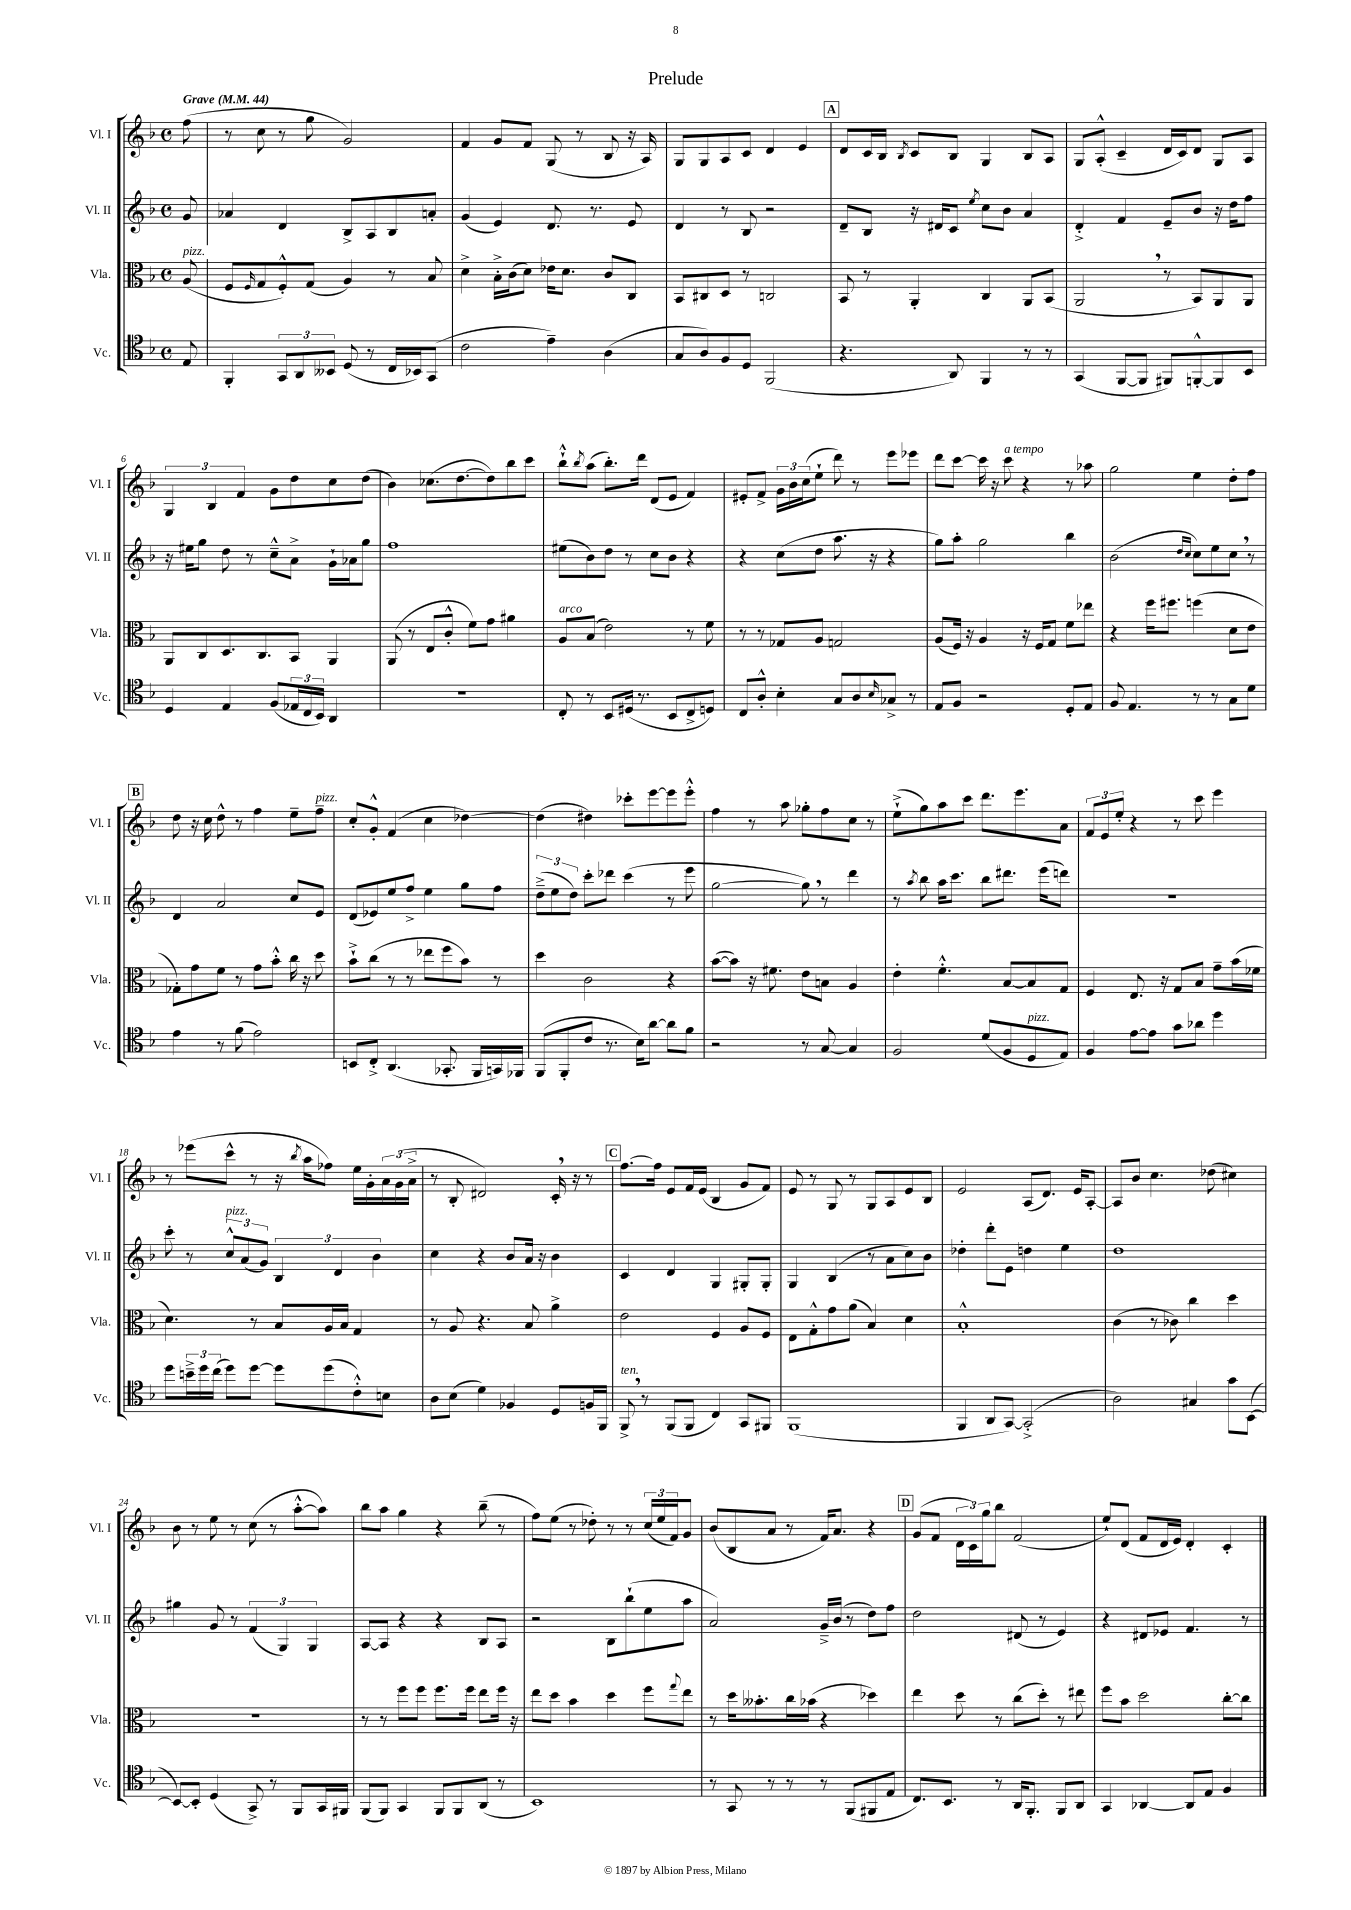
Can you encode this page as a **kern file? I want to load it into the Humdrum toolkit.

**kern	**kern	**kern	**kern
*staff4	*staff3	*staff2	*staff1
*clefC4	*clefC3	*clefG2	*clefG2
*k[b-]	*k[b-]	*k[b-]	*k[b-]
*M4/4	*M4/4	*M4/4	*M4/4
*met(c)	*met(c)	*met(c)	*met(c)
*MM44	*MM44	*MM44	*MM44
8E	(8A	8g	(8ff
=	=	=	=
4FF'	8F	4a-	8r
.	16qqF	.	.
.	8G	.	8cc
12GG	8F'^^)	4d	8r
12AA	.	.	.
.	(8G	.	8gg
12BB--	.	.	.
(8D	4A)	8B-^	2g)
8r	.	8A	.
16C	8r	8B-	.
16BB-)	.	.	.
(8GG	8B-	8a'	.
=	=	=	=
2c	4d^	(4g	4f
.	16B-'^	4e)	8g
.	(16c	.	.
.	8d)	.	8f
4e~)	16e-	8.d	(8G
.	8.d	.	.
.	.	.	8r
.	.	8.r	.
(4A	8c	.	8B-
.	8C	8e	16r
.	.	.	16A)
=	=	=	=
8G	8BB-	4d	8G
8A)	8C#	.	8G
8F	8D	8r	8A
8D	8r	8B-	8c
(2FF	2C	2r	4d
.	.	.	4e
=	=	=	=
4.r	8BB-	8d~	8d
.	8r	8B-	16c
.	.	.	16B-
.	.	.	8qB-
.	4AA'	16r	8c
.	.	16d#	.
8AA)	.	8c	8B-
.	.	8qee	.
4FF	4C	8cc	4G
.	.	8b-	.
8r	8AA	4a	8B-
8r	(8BB-	.	8A
=	=	=	=
(4GG	2AA	4d'^	8G
.	.	.	(8A'^^
[8FF	.	4f	4c~
8FF]	.	.	.
8FF#)	8r	8e~	16d
.	.	.	16c)
[8FF'^^	8BB-)	8b-	8d
8FF]	8AA	16r	8G
.	.	16dd	.
8BB-	8AA	8ff	8A
=	=	=	=
4D	8AA	16r	6G
.	.	16ee#	.
.	8C	8gg	.
.	.	.	6B-
4E	8.D	8dd	.
.	.	.	6f
.	.	8r	.
.	8.C	.	.
(8F	.	8cc~^^	8g
24E-	8BB-	8a^	8dd
24C	.	.	.
24BB-)	.	.	.
4AA	4AA	16g`	8cc
.	.	16a-	.
.	.	8gg	(8dd
=	=	=	=
1r	(8AA	1ff	4b-)
.	8r	.	.
.	8E	.	(8.cc-
.	8c'^^	.	.
.	.	.	[8.dd
.	8f)	.	.
.	8g	.	8dd])
.	4a#	.	8bb-
.	.	.	8ccc
=	=	=	=
8C'	8A	(8ee#	8bb-`^^
.	.	.	8qbb-
8r	(8B-	8b-)	(8aa
8BB-	2e)	8dd	8.bb-')
(16D#	.	8r	.
8.r	.	.	16ddd
.	.	8cc	(8d
8BB-	.	8b-	8e
8C^	8r	4r	4f)
8D)	8f	.	.
=	=	=	=
8C	8r	4r	8e#'
8A'^^	8r	.	8f^
4B-'	8G-	(8cc	24g
.	.	.	24b-
.	.	.	(24cc
.	8A	8dd	8ee`
8G	2G	8.aa	8ddd)
8A	.	.	8r
.	.	16r	.
16qqB-	.	.	.
8G-^	.	4r	8eee
8r	.	.	8eee-
=	=	=	=
8E	(8A	8gg)	8ddd
8F	16F)	8aa'	[8ccc
.	16r	.	.
2r	4A	2gg	16ccc]
.	.	.	16r
.	.	.	8ccc
.	16r	.	4r
.	16F	.	.
.	8G	.	.
8D'	8f	4bb-	8r
8E	8ee-	.	8aa-
=	=	=	=
8F	4r	(2b-	2gg
4.E	.	.	.
.	16ff	.	.
.	8.ff#	.	.
.	.	16qqdd	.
.	.	16qqcc	.
8r	(4ff	8cc)	4ee
8r	.	8ee	.
8G	8d	8cc	8dd'
8d	8e	8r	8ff
=	=	=	=
4e	8G-')	4d	8dd
.	8g	.	16r
.	.	.	16cc
8r	8f	2a	8dd^^
(8f	8r	.	8r
2e)	8g	.	4ff
.	8b-'^^	.	.
.	16cc	8cc	8ee~
.	16r	.	.
.	8dd	8e	8ff~
=	=	=	=
8BB	8b-`^	(8d	8cc'
8C'^	(8cc	8e-)	8g'^^
(4.AA	8r	8ee	(4f
.	8r	8ff^	.
.	8ee-	4ee	4cc
8.GG-'	8ff	.	.
.	8b-)	8gg	[4dd-)
16FF	.	.	.
16GG)	8r	8ff	.
16FF-	.	.	.
=	=	=	=
(8FF	4dd	(12dd~^	(4dd-]
.	.	12ee	.
8FF'	.	.	.
.	.	12dd)	.
8c	2c	8ccc'	4dd#)
8.r	.	8ddd-	.
.	.	(4ccc	8ccc-'
16B-)	.	.	.
[8a	.	.	[8eee
8a]	4r	8r	8eee]
8f	.	8eee	8eee'^^
=	=	=	=
2r	([8b-	[2gg	4ff
.	8b-])	.	.
.	16r	.	8r
.	8.f#	.	.
.	.	.	8aa
8r	8e	8gg])	8gg-'
[8G	8B	8r	8ff
4G]	4A	4ddd	8cc
.	.	.	8r
=	=	=	=
2F	4e'	8r	(8ee`^
.	.	8qaa	.
.	.	8bb-	8gg)
.	4.f'^^	16aa	8aa
.	.	8.ccc	.
.	.	.	8ccc
(8d	.	8bb-	8.ddd
8F	[8B-	8.ddd#	.
.	.	.	8.eee
8D	8B-]	.	.
.	.	(16eee	.
8E)	8G	8ddd)	8a
=	=	=	=
4F	4F	1r	12f
.	.	.	12e
.	.	.	12ee'
[8e	8.E	.	4r
8e]	.	.	.
.	16r	.	.
8g	8G	.	8r
8a-	8B-	.	8ccc
4dd	8g~	.	4eee
.	(16b-	.	.
.	16f-	.	.
=	=	=	=
8dd	4.d)	8ccc'	8r
24b~^	.	8r	(8eee-
24dd	.	.	.
(24cc	.	.	.
8dd)	.	12cc^^	8ccc^^
.	.	(12a	.
[8dd	8r	.	8r
.	.	12g)	.
8dd]	8B-	6B-	16r
.	.	.	8qbb-
.	.	.	16aa
(8dd	16A	.	8ff-)
.	.	6d	.
.	16B-	.	.
8c'^^)	4G	.	16ee
.	.	.	16g'
.	.	6b-	.
8B	.	.	24a
.	.	.	(24g
.	.	.	24a^
=	=	=	=
8A	8r	4cc	8r
(8B-	8A	.	8B-'
4d)	4.r	4r	2d#)
4F-	.	8b-	.
.	8B-	16a	.
.	.	16r	.
8D	4a^	4b-	16c'
.	.	.	16r
16F	.	.	8r
16FF	.	.	.
=	=	=	=
8FF^	2e	4c	[8.ff
8r	.	.	.
.	.	.	16ff]
(8FF	.	4d	8e
8FF	.	.	16f
.	.	.	(16e
4C)	4F	4G	4B-
8GG	8A	8G#'	8g
8FF#	8F	8G#'	8f)
=	=	=	=
(1FF	8E	4G	8e
.	8G'^^	.	8r
.	8g	(4B-	8G
.	(8a	.	8r
.	4B-)	8r	8G
.	.	8a	8A
.	4d	8cc)	8e
.	.	8b-	8B-
=	=	=	=
4FF	1B-'^^	4dd-'	2e
8AA	.	8ddd'	.
[8GG)	.	8e	.
(2GG'^]	.	4dd	(8A
.	.	.	8.d)
.	.	4ee	.
.	.	.	16e
.	.	.	[8A'
=	=	=	=
2A)	(4c	1dd	8A]
.	.	.	8b-
.	8r	.	4.cc
.	8c-)	.	.
4G#	4cc	.	.
.	.	.	(8dd-
8g	4dd	.	4cc#)
([8BB-	.	.	.
=	=	=	=
8BB-_)	1r	4gg#	8b-
8BB-']	.	.	8r
(4D	.	8g	8ee
.	.	8r	8r
8GG^)	.	(6f	(8cc
8r	.	.	8r
.	.	6G)	.
8FF	.	.	[8aa'^^
.	.	6G	.
16GG	.	.	8aa])
16FF#	.	.	.
=	=	=	=
(8FF	8r	[8A	8bb-
8FF)	8r	8A]	8aa
4GG	8ff	4r	4gg
.	8ff	.	.
8FF	8.ff	4r	4r
8FF	.	.	.
.	16ff	.	.
(8AA	8ee	8B-	(8bb-~
8r	16ff	8A	8r
.	16r	.	.
=	=	=	=
1BB-)	8ee	2r	8ff)
.	8dd	.	(8ee
.	4b-	.	8r
.	.	.	8dd-')
.	4dd	8B-	8r
.	.	(8bb-`	8r
.	8ff	8ee	(24cc
.	.	.	24ee
.	.	.	24f)
.	8qqgg	.	.
.	8ee	8aa	8g
=	=	=	=
8r	8r	2a)	(8b-
8GG	16dd	.	8B-
.	8.b--'	.	.
8r	.	.	8a
8r	16cc	.	8r
.	(16b-	.	.
8r	4r	16g~^	16f)
.	.	(16b-	8.a
(8FF	.	8r	.
8FF#	4dd-)	8dd)	4r
8E	.	8ff	.
=	=	=	=
8.C)	4ee	2dd	(8g
.	.	.	8f
8.BB-	.	.	.
.	8dd	.	24d
.	.	.	24c)
.	.	.	24gg
8r	8r	.	8bb-
16AA	(8cc	(8d#	(2f
8.FF'	.	.	.
.	8dd')	8r	.
8FF	8r	4e)	.
8AA	8ee#	.	.
=	=	=	=
4GG	8ff	4r	8ee`)
.	8b-	.	(8d
[4AA-	2dd	8d#	8f
.	.	8e-	16d
.	.	.	16e)
8AA-]	.	4.f	4d'
8E	.	.	.
4F	[8cc'	.	4c'
.	8cc]	8r	.
==	==	==	==
*-	*-	*-	*-
